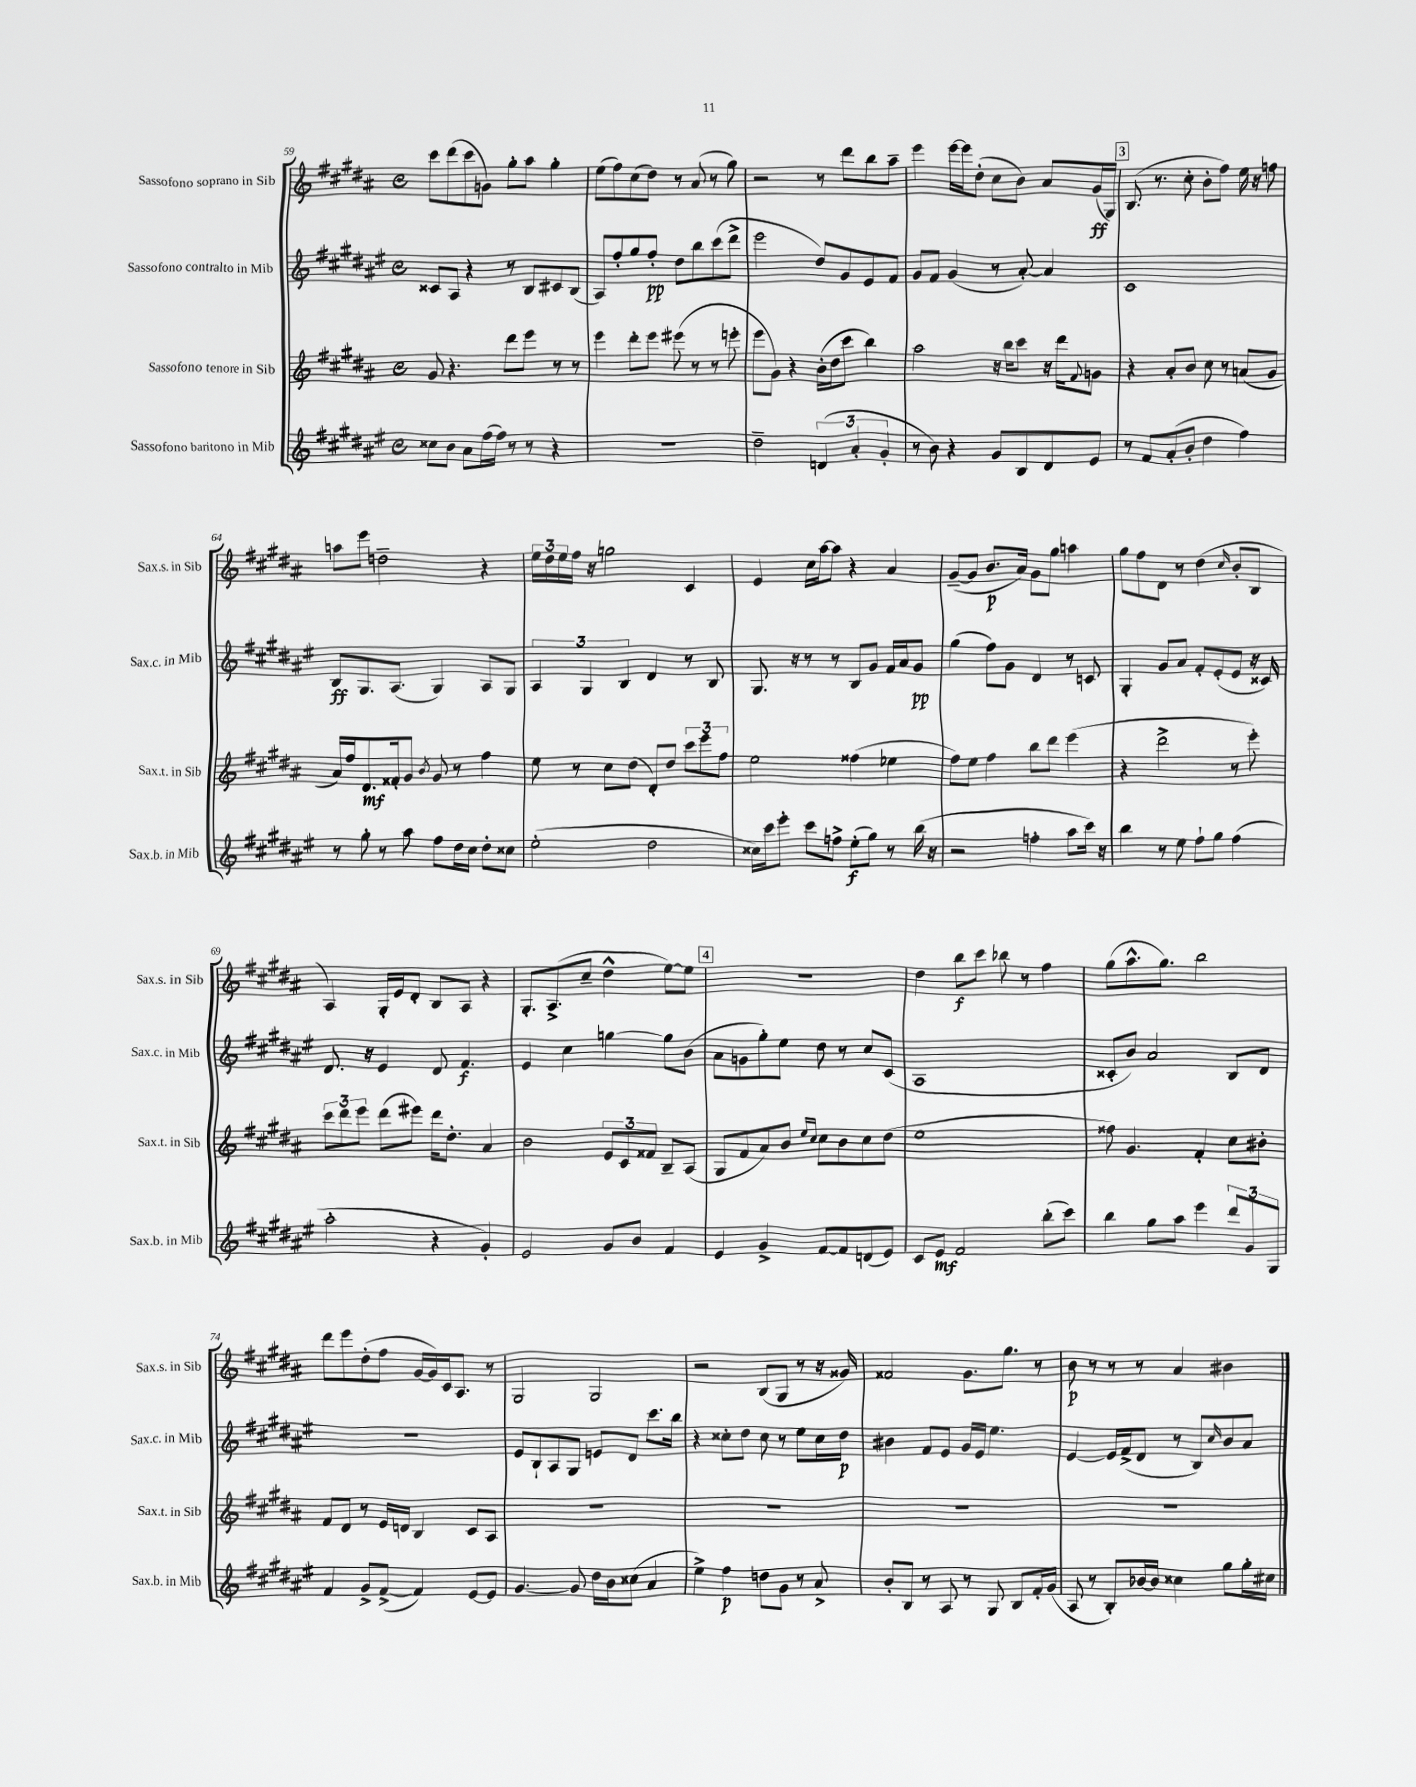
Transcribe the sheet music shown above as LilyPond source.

<<
\new StaffGroup <<
\new Staff = "s0" \with { instrumentName = "Sassofono soprano in Sib" shortInstrumentName = "Sax.s. in Sib" } {
    \clef treble \key b \major \defaultTimeSignature \time 4/4
    cis'''8 dis'''8( cis'''8 g'8) gis''8-. ais''8 gis''4-. |
    e''8( fis''8) cis''8( dis''8) r8 ais'8( r8 gis''8) |
    r2 r8 dis'''8 b''8 ais''8-- |
    e'''4 e'''16~ e'''16 dis''8-.( cis''8 b'8) ais'8 gis'16\ff( gis16) |
    \mark \markup { \box "3" } b8.( r8. cis''8-. b'8-. fis''8) e''16 r16 f''8 |
    a''8 e'''8 d''2-- r4 |
    \tuplet 3/2 { e''16 dis''16 e''16 } fis''16 r16 g''2 cis'4 |
    e'4 cis''16 ais''16~ ais''8 r4 ais'4 |
    gis'8~--( gis'8 b'8.\p ais'16) gis'8 gis''8 a''4 |
    gis''8 fis''8 dis'8 r8 dis''4( \grace { cis''16 } b'8-. b8 |
    ais4) gis16-. e'16 dis'8-. b8 ais8 r4 |
    gis8.-. ais8.->( cis''8-- dis''4-^ e''8~) e''8 |
    \mark \markup { \box "4" } r1 |
    dis''4 b''8\f cis'''8 bes''8 r8 fis''4 |
    gis''8( ais''8.-^ gis''8.) b''2 |
    dis'''8 e'''8 dis''8-.( fis''8 gis'16~ gis'16) cis'16 ais8. r8 |
    gis2 gis2 |
    r2 b8( gis8 r8 r16 gisis'16) |
    fisis'2 gis'8. gis''8. r8 |
    b'8\p r8 r8 r8 ais'4 bis'4 \bar "|." |
}
\new Staff = "s1" \with { instrumentName = "Sassofono contralto in Mib" shortInstrumentName = "Sax.c. in Mib" } {
    \clef treble \key fis \major \defaultTimeSignature \time 4/4
    cisis'8 ais8 r4 r8 b8 cis'8 b8( |
    ais8) fis''8-. gis''8 fis''8-.\pp dis''8 b''8 cis'''8( dis'''8-> |
    eis'''2 dis''8) gis'8 eis'8 fis'8 |
    gis'8 fis'8 gis'4( r8 ais'8~-.) ais'4 |
    \mark \markup { \box "3" } cis'1 |
    b8\ff gis8. ais8.( gis4) ais8 gis8 |
    \tuplet 3/2 { ais4 gis4 b4 } dis'4 r8 b8 |
    gis8. r16 r8 r8 b8 gis'8 fis'16 ais'16 gis'8\pp |
    gis''4( fis''8) gis'8 dis'4 r8 c'8 |
    gis4-. gis'8 ais'8 fis'8-. eis'8-.( eis'8 r16 cisis'16) |
    dis'8. r16 eis'4 dis'8 fis'4.\f |
    eis'4 cis''4 g''4~ g''8 b'8( |
    \mark \markup { \box "4" } ais'8 g'8 gis''8-.) eis''8 dis''8 r8 cis''8 cis'8( |
    ais1 |
    cisis'8-. b'8) ais'2 b8 dis'8 |
    R1 |
    eis'8 b8-! ais8 gis8 e'8 dis'8 cis'''8. b''16 |
    r4 cisis''8-. dis''8 cisis''8 r8 eis''8 cisis''16 dis''16\p |
    bis'4 fis'8 eis'8 gis'16 eis'16 eis''4. |
    eis'4~ eis'16 fis'16->( dis'8 r8 b8) \grace { cis''16 } b'8 ais'8 \bar "|." |
}
\new Staff = "s2" \with { instrumentName = "Sassofono tenore in Sib" shortInstrumentName = "Sax.t. in Sib" } {
    \clef treble \key b \major \defaultTimeSignature \time 4/4
    gis'8 r4. dis'''8 e'''8 r8 r8 |
    e'''4 dis'''8-. e'''8 eis'''8( r8 r8 e'''8-. |
    e'''8 gis'8) r4 b'16-.( dis''16 cis'''8 b''4) |
    ais''2 r16 b''16 cis'''8 r16 dis'''16 \appoggiatura { fis'8 } g'8 |
    \mark \markup { \box "3" } r4 ais'8-. b'8 cis''8 r8 a'8( gis'8 |
    ais'16) fis''16 dis'8.\mf fisis'16-. gis'8 \acciaccatura { b'8 } gis'8 r8 fis''4 |
    e''8 r8 cis''8 dis''8( dis'8-.) dis''8 \tuplet 3/2 { cis'''8 e'''8 fis''8 } |
    e''2 fisis''4( ees''4 |
    fis''8) e''8 fis''4 b''8 dis'''8 e'''4( |
    r4 dis'''2-> r8 e'''8-.) |
    \tuplet 3/2 { cis'''8 dis'''8 e'''8 } dis'''8( eis'''8) dis'''16 dis''8.-. ais'4 |
    b'2 \tuplet 3/2 { e'8 cis'8 fisis'8 } b8-- ais8( |
    \mark \markup { \box "4" } gis8 fis'8 ais'8) b'8 \grace { e''16 cis''16 } cis''8 b'8 cis''8 dis''8( |
    e''1 |
    fisis''8) gis'4. fis'4-. cis''8 bis'8-. |
    fis'8 dis'8 r8 e'16 d'16 b4 cis'8 ais8 |
    R1 |
    R1 |
    R1 |
    R1 \bar "|." |
}
\new Staff = "s3" \with { instrumentName = "Sassofono baritono in Mib" shortInstrumentName = "Sax.b. in Mib" } {
    \clef treble \key fis \major \defaultTimeSignature \time 4/4
    cisis''8 b'8 ais'8 fis''16( fis''16) r8 r8 r4 |
    R1 |
    dis''2-- \tuplet 3/2 { d'4( ais'4-. gis'4-. } |
    r8 b'8) r4 gis'8 b8 dis'8 eis'8 |
    \mark \markup { \box "3" } r8 fis'8 ais'8-.( b'8-. dis''4 fis''4) |
    r8 gis''8-. r8 ais''8 fis''8 dis''16 cis''16 dis''8-. cisis''8 |
    eis''2-.( dis''2 |
    cisis''16) cis'''16 eis'''8-. cis'''8 f''8-> eis''8-.\f( gis''8) r8 b''16( r16 |
    r2 f''4-. ais''8 cis'''16) r16 |
    b''4 r8 eis''8 fis''8-! gis''8 fis''4( |
    ais''2-. r4 gis'4-.) |
    eis'2 gis'8 b'8 fis'4 |
    \mark \markup { \box "4" } eis'4 gis'4-> fis'8~ fis'8 d'8( eis'8) |
    cis'8 eis'8\mf fis'2 b''8-.( cis'''8) |
    b''4 gis''8 ais''8 eis'''4 \tuplet 3/2 { dis'''8 gis'8 gis8 } |
    fis'4 gis'8-> fis'8~->( fis'4) eis'8~ eis'8 |
    gis'4.~ gis'8 dis''16 b'16 cisis''8( ais'4 |
    eis''4->) fis''4\p d''8 gis'8 r8 ais'8-> |
    b'8-. b8 r8 ais8 r8 gis8 b8 fis'16-. gis'16( |
    ais8 r8 b8-.) bes'16~ bes'16 cisis''4 gis''8 gis''16-. cis''16 \bar "|." |
}
>>
>>
\layout { \context { \Score currentBarNumber = #59 } }
